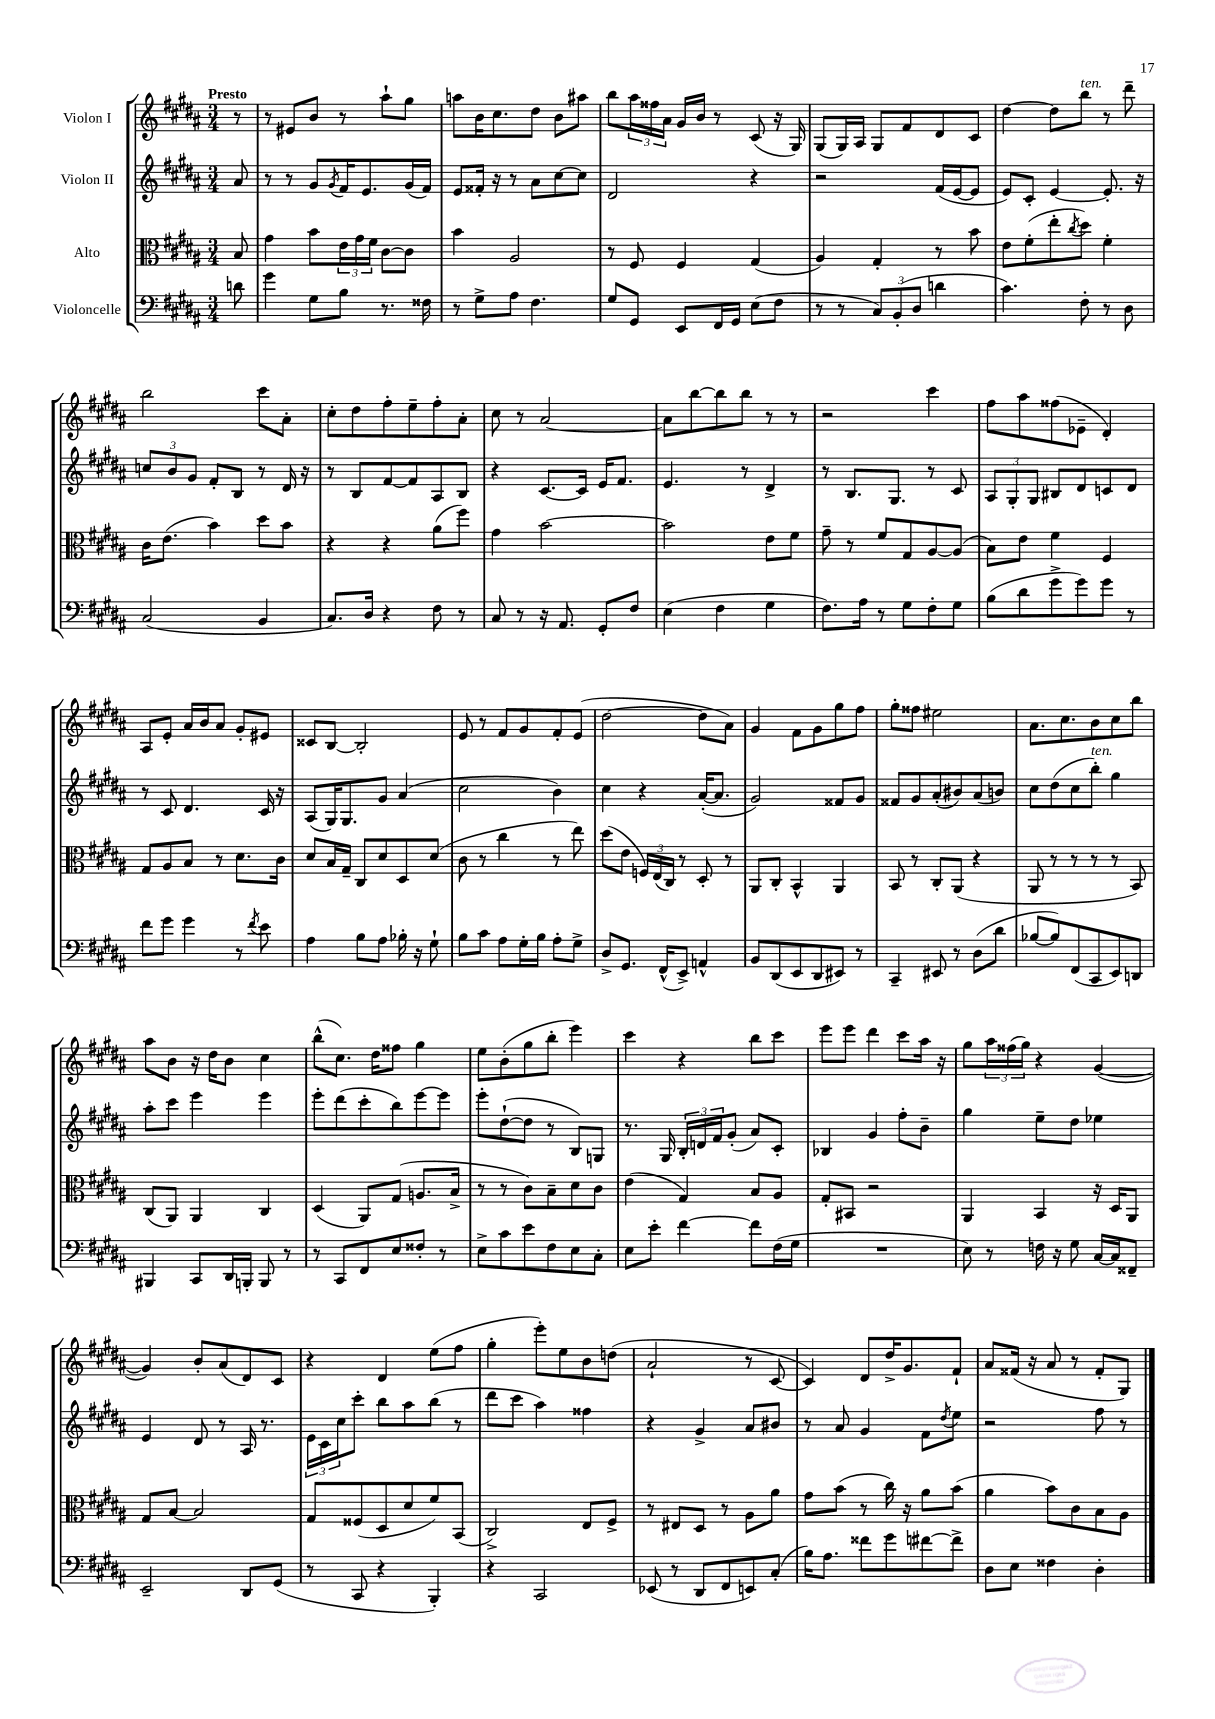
<<
\new StaffGroup <<
\new Staff = "s0" \with { instrumentName = "Violon I" } {
    \clef treble \key b \major \numericTimeSignature \time 3/4 \partial 8 \tempo "Presto"
    r8 |
    r8 eis'8 b'8 r8 ais''8-! gis''8 |
    a''8 b'16 cis''8. dis''8 b'8 ais''8 |
    b''8 \tuplet 3/2 { ais''16 fisis''16 ais'16 } gis'16 b'16 r8 cis'8( r16 gis16) |
    gis8( gis16) ais16 gis8 fis'8 dis'8 cis'8 |
    dis''4~ dis''8 b''8^\markup { \italic "ten." } r8 dis'''8-- |
    b''2 cis'''8 ais'8-. |
    cis''8-. dis''8 fis''8-. e''8-- fis''8-. ais'8-. |
    cis''8 r8 ais'2~ |
    ais'8 b''8~ b''8 b''8 r8 r8 |
    r2 cis'''4 |
    fis''8 ais''8 fisis''8( ees'8-- dis'4-.) |
    ais8 e'8-. ais'16 b'16 ais'8 gis'8-. eis'8 |
    cisis'8 b8~ b2-. |
    e'8 r8 fis'8 gis'8 fis'8-. e'8( |
    dis''2~ dis''8 ais'8) |
    gis'4 fis'8 gis'8 gis''8 fis''8 |
    gis''8-. fisis''8 eis''2 |
    ais'8. cis''8. b'8 cis''8 b''8 |
    ais''8 b'8 r16 dis''16 b'8 cis''4 |
    b''8-^( cis''8.) dis''16 fisis''8 gis''4 |
    e''8 b'8-.( gis''8 b''8-. e'''4) |
    cis'''4 r4 b''8 cis'''8 |
    e'''8 e'''8 dis'''4 cis'''8 ais''16 r16 |
    gis''8 \tuplet 3/2 { ais''16 fisis''16( gis''16) } r4 gis'4~( |
    gis'4) b'8-. ais'8( dis'8) cis'8 |
    r4 dis'4 e''8( fis''8 |
    gis''4-. e'''8-.) e''8 b'8 d''8( |
    ais'2-! r8 cis'8~ |
    cis'4) dis'8 dis''16-> gis'8. fis'8-! |
    ais'8 fisis'16( r16 ais'8 r8 fisis'8-. gis8) \bar "|." |
}
\new Staff = "s1" \with { instrumentName = "Violon II" } {
    \clef treble \key b \major \numericTimeSignature \time 3/4 \partial 8
    ais'8 |
    r8 r8 gis'8 \acciaccatura { gis'8 } fis'16 e'8. gis'16( fis'16) |
    e'8 fisis'16-. r16 r8 ais'8 cis''8~ cis''8 |
    dis'2 r4 |
    r2 fis'16( e'16~ e'8 |
    e'8) cis'8-. e'4~ e'8.-. r16 |
    \tuplet 3/2 { c''8 b'8 gis'8 } fis'8-. b8 r8 dis'16 r16 |
    r8 b8 fis'8~ fis'8 ais8 b8 |
    r4 cis'8.~ cis'16 e'16 fis'8. |
    e'4. r8 dis'4-> |
    r8 b8. gis8. r8 cis'8 |
    \tuplet 3/2 { ais8 gis8-. gis8 } bis8 dis'8 c'8 dis'8 |
    r8 cis'8 dis'4. cis'16 r16 |
    ais8( gis16) gis8. gis'8 ais'4( |
    cis''2 b'4) |
    cis''4 r4 ais'16~-.( ais'8. |
    gis'2) fisis'8 gis'8 |
    fisis'8 gis'8 ais'8-.( bis'8) ais'8( b'8) |
    cis''8 dis''8( cis''8 b''8-.^\markup { \italic "ten." }) gis''4 |
    ais''8-. cis'''8 e'''4 e'''4 |
    e'''8-. dis'''8( cis'''8-. b''8) e'''8~ e'''8 |
    e'''8-. dis''8~-!( dis''8 r8 b8) g8 |
    r8. gis16 \tuplet 3/2 { b16-. d'16 fis'16 } gis'8-.( ais'8) cis'8-. |
    bes4 gis'4 fis''8-. b'8-- |
    gis''4 e''8-- dis''8 ees''4 |
    e'4 dis'8 r8 ais16 r8. |
    \tuplet 3/2 { e'16 cis'16 cis''16 } cis'''8-. b''8 ais''8 b''8( r8 |
    dis'''8 cis'''8 ais''4) fisis''4 |
    r4 gis'4-> ais'8 bis'8 |
    r8 ais'8 gis'4 fis'8 \acciaccatura { dis''8 } e''8 |
    r2 fis''8 r8 \bar "|." |
}
\new Staff = "s2" \with { instrumentName = "Alto" } {
    \clef alto \key b \major \numericTimeSignature \time 3/4 \partial 8
    b8 |
    gis'4 b'8 \tuplet 3/2 { e'16 gis'16 fis'16 } cis'8~ cis'8 |
    b'4 ais2 |
    r8 fis8 fis4 gis4( |
    ais4) gis4-. r8 b'8 |
    e'8 fis'8-.( e''8-. \acciaccatura { cis''8 } dis''8) fis'4-. |
    cis'16 e'8.( b'4) dis''8 b'8 |
    r4 r4 ais'8( fis''8) |
    gis'4 b'2~ |
    b'2 e'8 fis'8 |
    gis'8-- r8 fis'8 gis8 ais8~ ais8( |
    b8) e'8 fis'4 fis4 |
    gis8 ais8 b8 r8 dis'8. cis'16 |
    dis'8 b16 gis16-- cis8 dis'8 dis8 dis'8( |
    cis'8 r8 cis''4 r8 e''8) |
    dis''8( e'8 \tuplet 3/2 { f16) e16( cis16) } r8 dis8-. r8 |
    ais,8 cis8-. b,4-^ ais,4 |
    b,8 r8 cis8-. ais,8( r4 |
    ais,8 r8 r8 r8 r8 b,8) |
    cis8( ais,8) ais,4 cis4 |
    dis4( ais,8) gis8( a8. b16-> |
    r8 r8 cis'8) b8-- dis'8 cis'8 |
    e'4( gis4) b8 ais8 |
    gis8-. bis,8 r2 |
    ais,4 b,4 r16 dis16 ais,8 |
    gis8 b8~ b2 |
    gis8 fisis8( dis8 dis'8 fis'8) b,8( |
    cis2->) e8 fis8-> |
    r8 eis8 dis8 r8 ais8 ais'8 |
    gis'8 b'8( r8 cis''16) r16 ais'8 b'8( |
    ais'4 b'8) cis'8 b8 ais8 \bar "|." |
}
\new Staff = "s3" \with { instrumentName = "Violoncelle" } {
    \clef bass \key b \major \numericTimeSignature \time 3/4 \partial 8
    d'8 |
    gis'4 gis8 b8 r8. fisis16 |
    r8 gis8-> ais8 fis4. |
    gis8 gis,8 e,8 fis,16 gis,16 e8( fis8 |
    r8 r8 \tuplet 3/2 { cis8) b,8-.( dis8 } d'4 |
    cis'4.) fis8-. r8 dis8 |
    cis2( b,4 |
    cis8.) dis16 r4 fis8 r8 |
    cis8 r8 r16 ais,8. gis,8-. fis8 |
    e4( fis4 gis4 |
    fis8.) ais16 r8 gis8 fis8-. gis8 |
    b8( dis'8 gis'8-> gis'8) gis'8 r8 |
    fis'8 gis'8 gis'4 r8 \acciaccatura { fis'8 } e'8 |
    ais4 b8 ais8 bes16-. r16 gis8-! |
    b8 cis'8 ais8 gis16-. b16 ais8-. gis8-> |
    dis8-> gis,8. fis,16-^( e,8->) a,4-^ |
    b,8 dis,8( e,8 dis,8 eis,8) r8 |
    cis,4-- eis,8 r8 dis8( dis'8 |
    bes8~ bes8) fis,8( cis,8 e,8) d,8 |
    bis,,4 cis,8 dis,16 b,,16-. b,,8 r8 |
    r8 cis,8 fis,8 e8 fisis8-. r8 |
    e8-> cis'8 e'8 fis8 e8 cis8-. |
    e8 e'8-. fis'4~ fis'8 fis16( gis16 |
    R2. |
    e8) r8 f16 r16 gis8 cis16~ cis16 fisis,8-- |
    e,2-- dis,8 gis,8( |
    r8 cis,8 r4 b,,4-.) |
    r4 cis,2 |
    ees,8( r8 dis,8 fis,8 e,8) cis8-.( |
    b16) ais8. fisis'8 gis'8 fis'8~ fis'8-> |
    dis8 e8 fisis4 dis4-. \bar "|." |
}
>>
>>
\layout { \context { \Score \remove "Bar_number_engraver" } }
